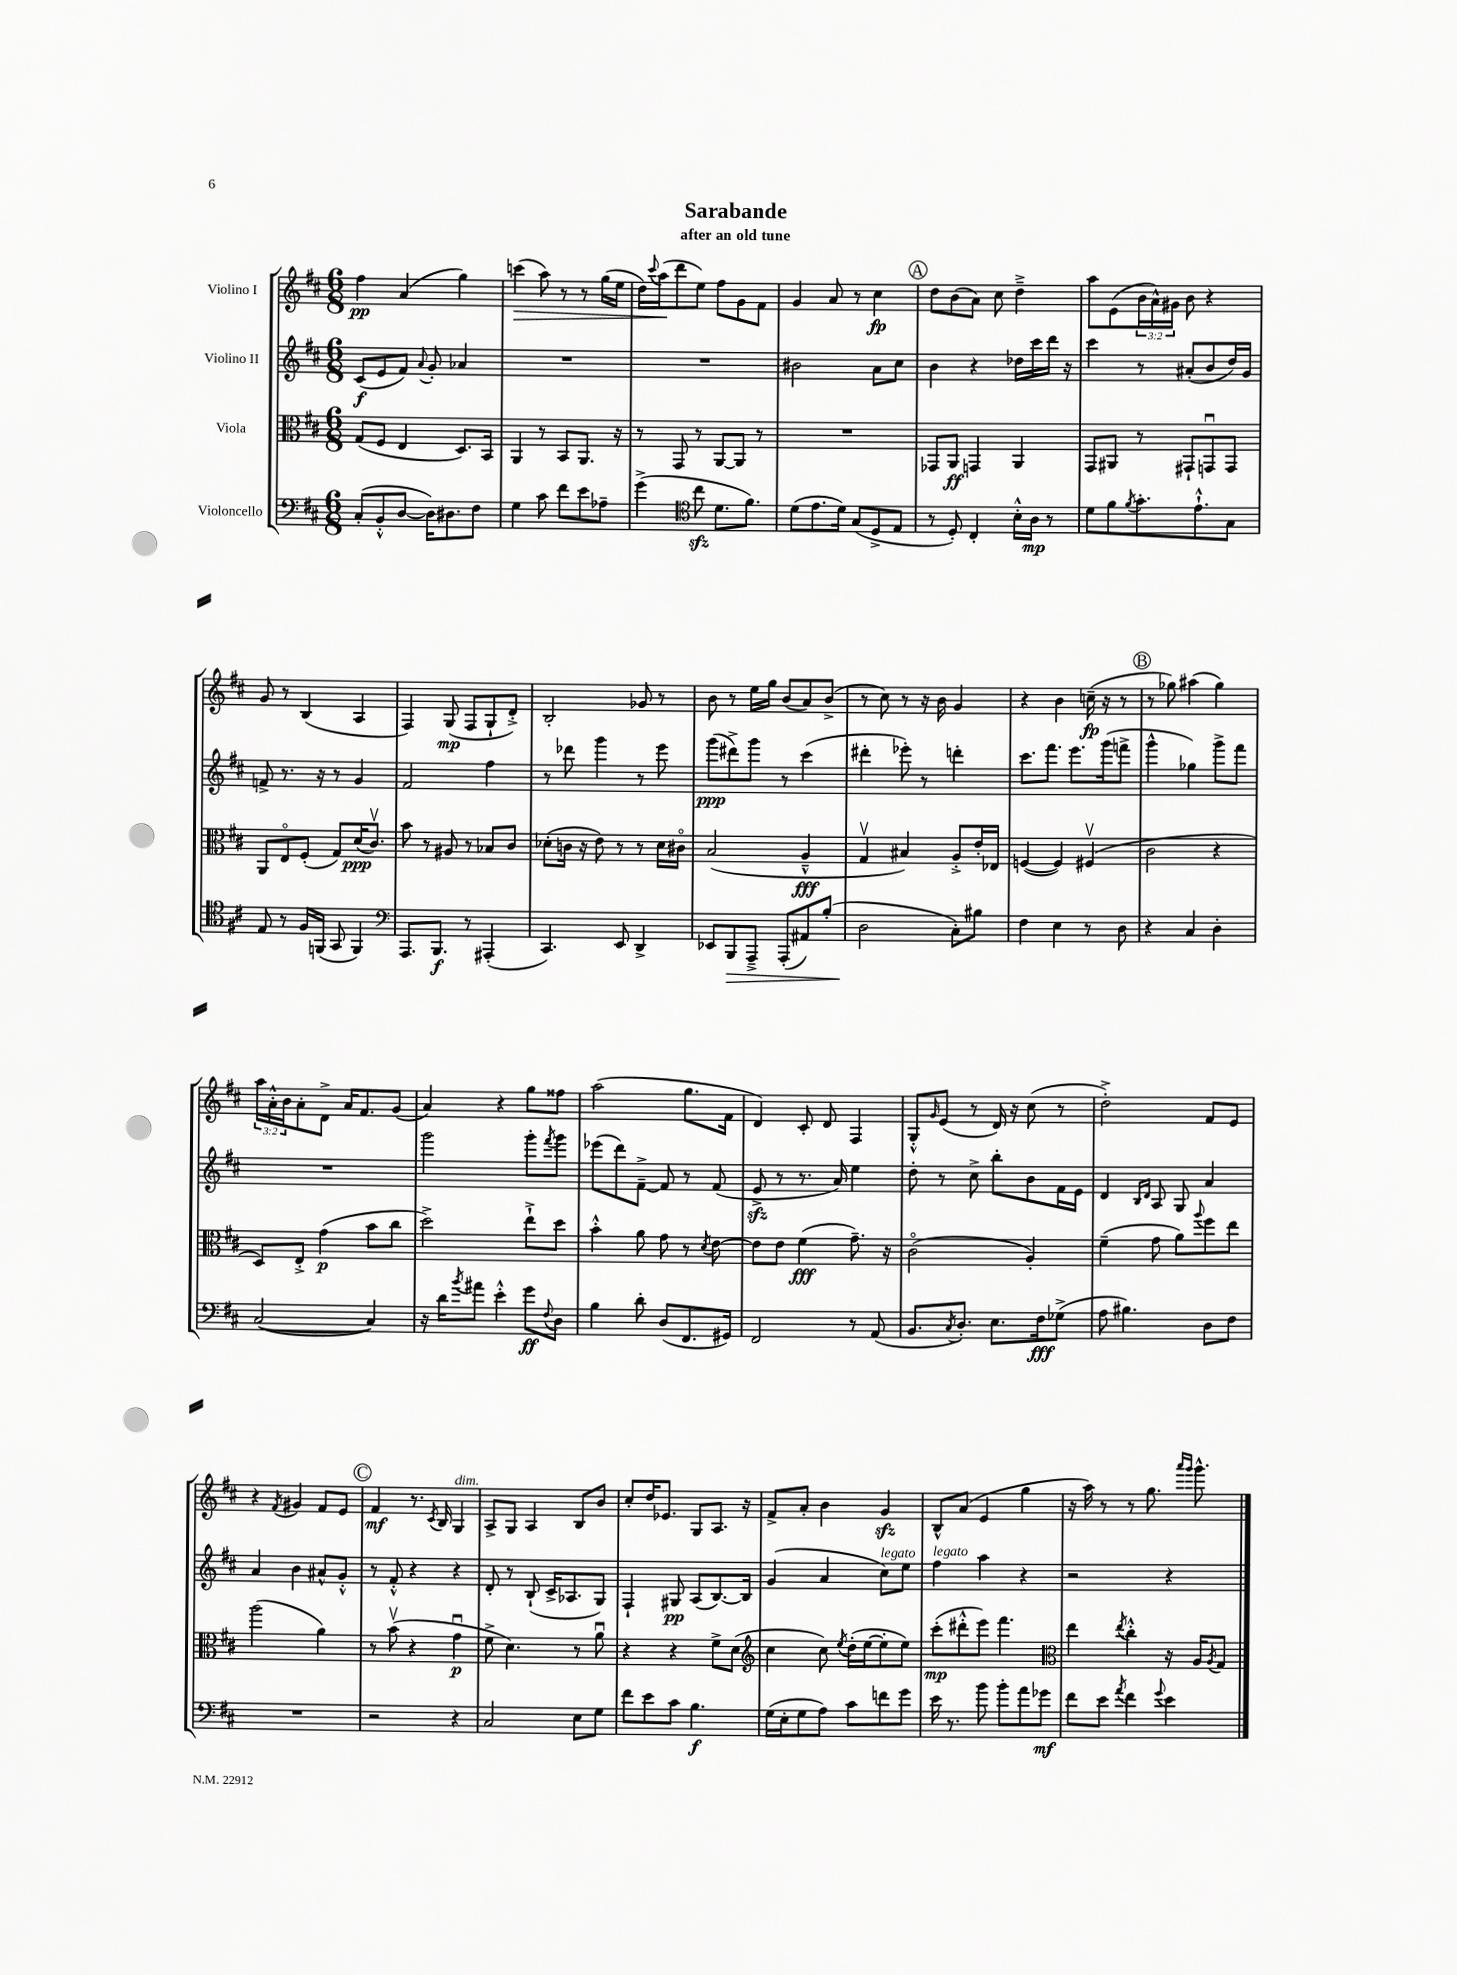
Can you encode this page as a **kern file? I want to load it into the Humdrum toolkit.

**kern	**kern	**kern	**kern
*staff4	*staff3	*staff2	*staff1
*clefF4	*clefC3	*clefG2	*clefG2
*k[f#c#]	*k[f#c#]	*k[f#c#]	*k[f#c#]
*M6/8	*M6/8	*M6/8	*M6/8
(8C#'	(8G	(8c#	4ff#
8BB'^^	8F#	8e	.
[8D	4E	8f#)	(4a
.	.	8qqa	.
16D])	.	8g'	.
8.D#	.	.	.
.	8.D)	4a-	4gg)
8F#	.	.	.
.	16BB	.	.
=	=	=	=
4G	4AA	2.r	(4ccc
8c#	8r	.	8aa)
8f#	8BB	.	8r
8e	8.AA	.	8r
8A-~	.	.	(16gg
.	16r	.	16ee
=	=	=	=
(4g^	8r	2.r	16dd)
.	.	.	8qqccc#
.	.	.	(16aa
.	8GG	.	8ddd
*clefC4	*	*	*
8cc#	8r	.	8ee)
8.d	[8AA	.	8ff#
.	8AA]	.	8g
8.f#)	.	.	.
.	8r	.	8f#
=	=	=	=
(8d	2.r	2b#	4g
8.e	.	.	.
.	.	.	8a
16d)	.	.	.
(8G	.	.	8r
8D^	.	8a	4cc#
8E	.	8cc#	.
=	=	=	=
8r	8GG-	4b	8dd
8D')	8AA	.	(8b
4C#'	4GG	4r	8a)
.	.	.	8cc#
16B'^^	4AA	16dd-	4dd~^
16A	.	16ccc#	.
8r	.	16ddd	.
.	.	16r	.
=	=	=	=
8d	8GG	4ccc#	8aa
8f#	8AA#	.	(8e
8qf#	.	.	.
8.g'	8r	8r	24b
.	.	.	24a^^)
.	.	.	24g#
.	8GG#`	(8a#'	8b
8.e`^^	.	.	.
.	8GGu	8b	4r
8G	8GG	16dd)	.
.	.	16g	.
=	=	=	=
8E	8AA	8f^	8g
8r	8Eo	8.r	8r
16F#	(8F#'	.	(4B
(16FF	.	16r	.
8GG	8G)	8r	.
4FF)	(16d	4g	4A
.	8.c#v)	.	.
=	=	=	=
*clefF4	*	*	*
8.AAA	8b	2f#	4F#)
.	8r	.	.
8.BBB	.	.	.
.	8A#	.	(8G
8r	8r	.	8F#
(4AAA#'	8B-	4ff#	8G`
.	8c#	.	8d'^)
=	=	=	=
4.CC#)	(8d-'	8r	2B'
.	16c	8ddd-	.
.	16r	.	.
.	8e)	4ggg	.
8EE	8r	.	.
4DD^	8r	8r	8g-
.	16d-	8eee	8r
.	16c#o	.	.
=	=	=	=
8EE-	(2B	(8ggg	8b
8BBB	.	8ddd#^)	8r
8AAA~^	.	8ggg	16ee
.	.	.	16gg
(8AAA'	.	8r	(8b
8AA#)	4A~^^	(4ccc#	8a)
(8B'	.	.	(8b^
=	=	=	=
2D	4Gv	4ddd#'	8r
.	.	.	8cc#)
.	4B#)	8eee-')	8r
.	.	8r	16r
.	.	.	16b
8C#')	8A'^	4ddd'	4g
8B#	16e'	.	.
.	16E-	.	.
=	=	=	=
4F#	([4F	8.ccc#	4r
.	.	8.fff#	.
4E	4F])	.	4b
.	.	8.eee	.
8r	(4F#v	.	(16cc~
.	.	(16ggg	16r
8D	.	8fff^	8r
=	=	=	=
4r	2c#	4ggg^^	8r
.	.	.	8gg-)
4C#	.	4gg-)	(4aa#
4D'	4r	8ggg^	4gg-)
.	.	8fff#	.
=	=	=	=
([2C#	8D)	2.r	24aa
.	.	.	24a'^^
.	.	.	24b
.	8E'^	.	8a'
.	(4g	.	8d^
.	.	.	16a
.	.	.	8.f#
4C#])	8b	.	.
.	8cc#	.	(8g
=	=	=	=
16r	2dd^)	2ggg	4a)
16d	.	.	.
8qb	.	.	.
8a#	.	.	.
4e'^^	.	.	4r
8g	8ee`^	8ggg'	8gg
8qqF#	.	8qfff#	.
8D	8dd	8ggg	8ff##
=	=	=	=
4B	4b'^^	(8eee-	(2aa
.	.	8ddd)	.
8d'	8a	[8f#~^	.
(8D	8g	8f#]	.
8.FF#	8r	8r	8.gg
.	8qd	.	.
.	[8e	(8f#	.
16GG#)	.	.	16f#
=	=	=	=
2FF#	8e]	8e^	4d)
.	8e	8r	.
.	(4f#	8.r	8c#'
.	.	.	8d
.	.	16a)	.
8r	8.g~)	4ee	4F#
(8AA	.	.	.
.	16r	.	.
=	=	=	=
8.BB	(2c#o	8dd'	8G'^^
.	.	.	16qqg
.	.	8r	(8e
8qC#	.	.	.
8.D')	.	.	.
.	.	8cc#^	8r
8.E	.	8bb'	16d)
.	.	.	16r
.	4A')	8b	(8cc#
16F#	.	.	.
(8G-^	.	16f#	8r
.	.	16e	.
=	=	=	=
8A	(4f#~	4d	2dd'^)
4.B#)	.	.	.
.	.	16qqB	.
.	.	16qqd	.
.	8g	8A	.
.	8a)	8G	.
.	8qqaa	.	.
8D	8ff#	4a	8f#
8F#	8ee	.	8e
=	=	=	=
2.r	(2aa	4a	4r
.	.	.	8qf#
.	.	4b	4g#
.	4a)	8a#^^	8f#
.	.	8g'^^	8e
=	=	=	=
2r	8r	8r	4f#
.	(8bv	8f#'^^	.
.	4r	4r	8.r
.	.	.	8qc#
.	.	.	16B
4r	4gu	4r	4G
=	=	=	=
2C#	8f#^	8d'	8A^
.	4.d)	8r	8G
.	.	(8B`	4A
.	.	16c#^	.
.	.	8.A-	.
8E	8r	.	8B
8G	8au	8G)	8b
=	=	=	=
8f#	4r	4F#`	8cc#'
8e	.	.	16dd
.	.	.	8.e-
8c#	4r	8G#	.
4.B	.	(8A	8G
.	8f#^	[8.B)	8.A
.	(8d	.	.
.	.	16B]	16r
=	=	=	=
*	*clefG2	*	*
(16G	4cc#	(4g	8f#^
16E'	.	.	.
8G	.	.	8a'
8A)	8cc#)	4a	4b
.	8qee	.	.
8c#	(16dd'	.	.
.	[16ee	.	.
8f	8ee']	8cc#)	4g
8g	8ee)	8ee	.
=	=	=	=
16e	(8ccc#'	4ff#	8B^^
8.r	.	.	.
.	8ddd#'^^	.	(8a
8b	8eee)	4aa	4e
8b'	4.fff#	.	.
8a	.	4r	4gg
8g-	.	.	.
=	=	=	=
*	*clefC3	*	*
8f#	4ee	2r	16r
.	.	.	16aa)
8e	.	.	8r
8qa	8qee	.	.
4f#	4cc#'^^	.	8r
.	.	.	8.gg
8qqg	.	.	.
4e	16r	4r	.
.	.	.	16qqaaa
.	.	.	16qqggg
.	16A	.	8.ggg^^
.	8qA	.	.
.	8G	.	.
==	==	==	==
*-	*-	*-	*-
